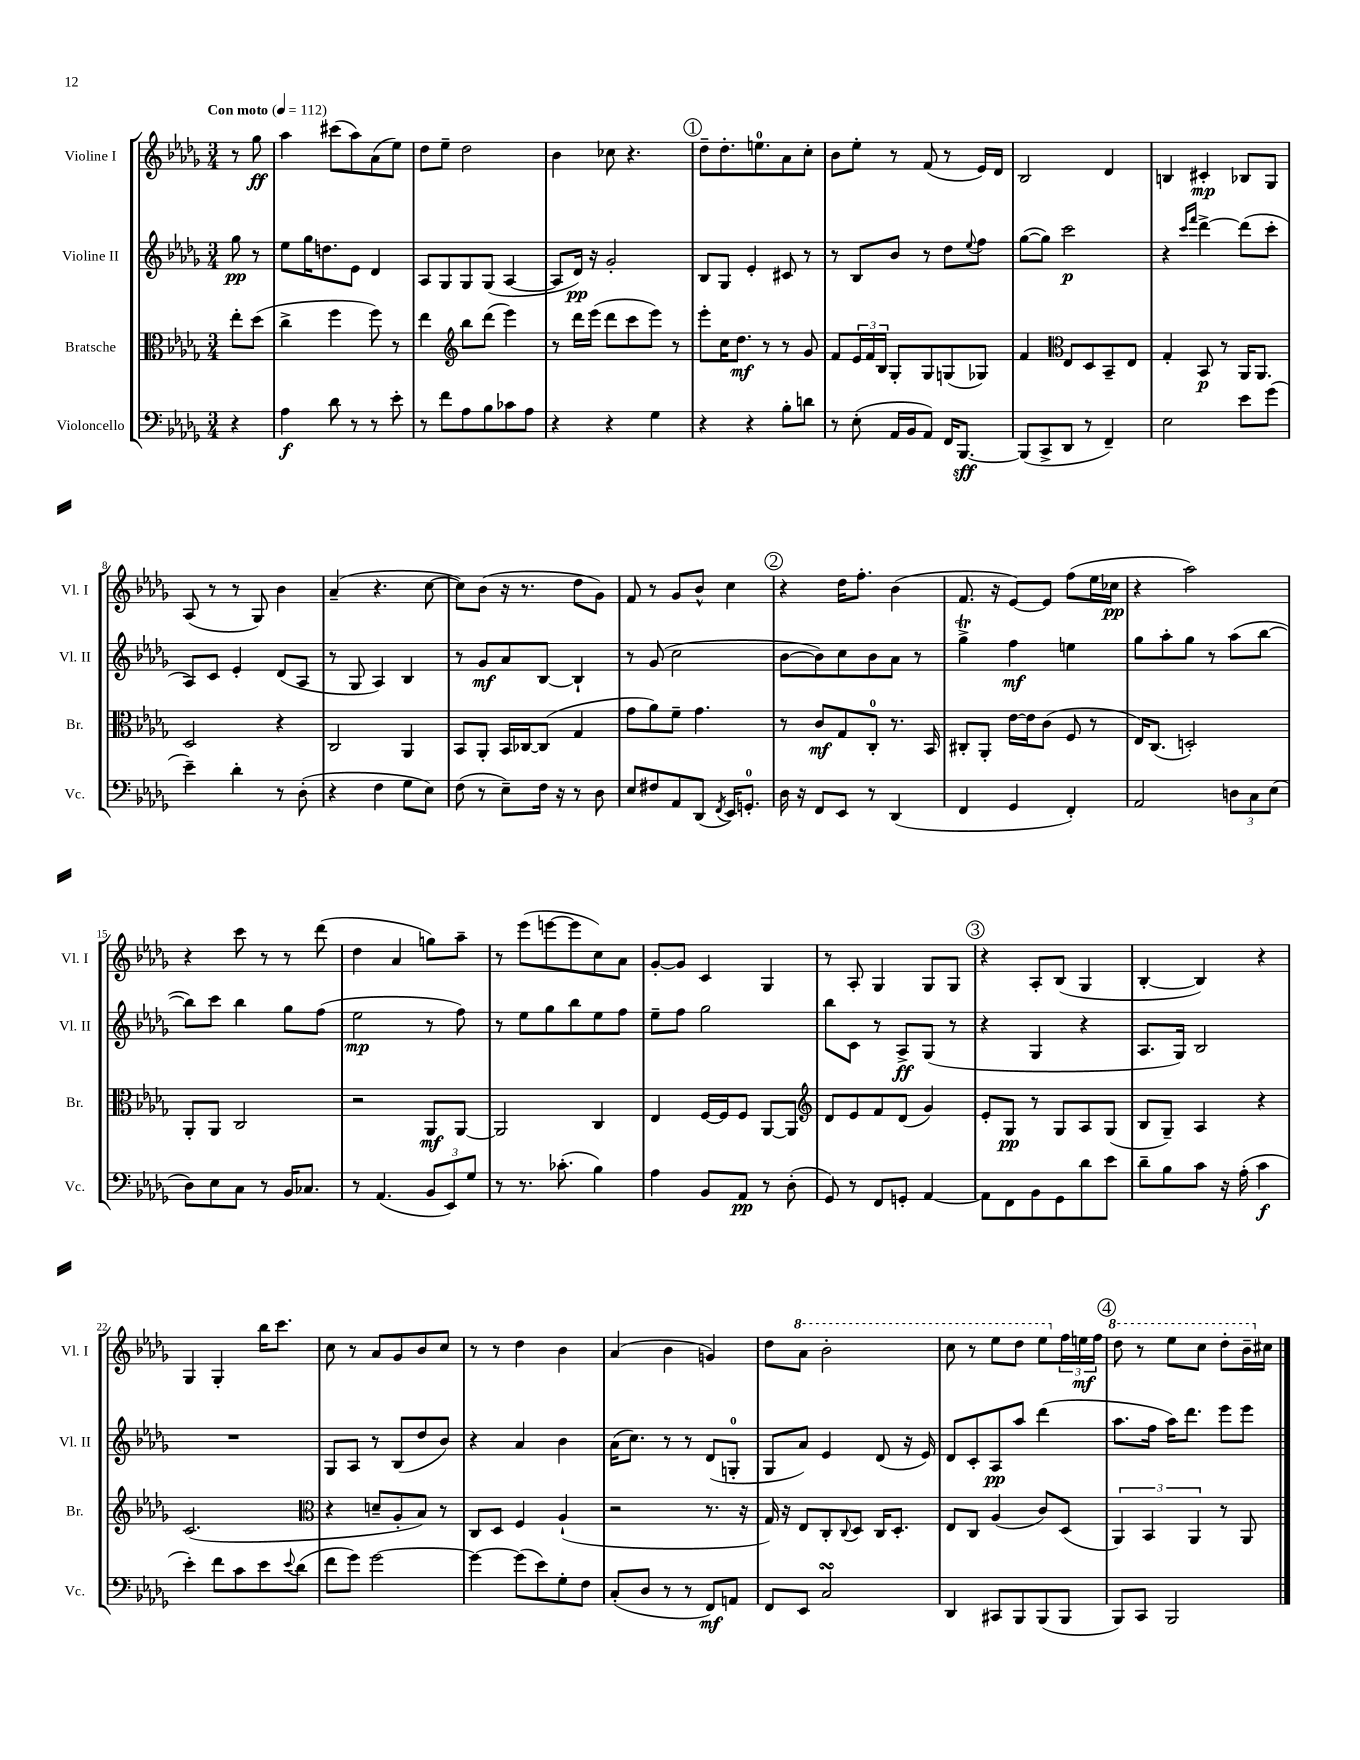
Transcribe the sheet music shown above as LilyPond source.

<<
\new StaffGroup <<
\new Staff = "s0" \with { instrumentName = "Violine I" shortInstrumentName = "Vl. I" } {
    \clef treble \key des \major \numericTimeSignature \time 3/4 \partial 4 \tempo "Con moto" 4 = 112
    r8 ges''8\ff |
    aes''4 cis'''8( aes''8) aes'8( ees''8) |
    des''8 ees''8-- des''2 |
    bes'4 ces''8 r4. |
    \mark \markup { \circle "1" } des''8-- des''8.-. e''8.-0 aes'8 c''8-. |
    bes'8 ees''8-. r8 f'8( r8 ees'16) des'16 |
    bes2 des'4 |
    b4 cis'4-.\mp bes8 ges8 |
    aes8( r8 r8 ges8) bes'4 |
    aes'4--( r4. c''8~ |
    c''8) bes'8( r16 r8. des''8 ges'8) |
    f'8 r8 ges'8 bes'8-^ c''4 |
    \mark \markup { \circle "2" } r4 des''16 f''8.-. bes'4( |
    f'8. r16 ees'8~) ees'8 f''8( ees''16 ces''16\pp |
    r4 aes''2) |
    r4 c'''8 r8 r8 des'''8( |
    des''4 aes'4 g''8) aes''8-- |
    r8 ees'''8( e'''8~ e'''8 c''8) aes'8 |
    ges'8~-. ges'8 c'4 ges4 |
    r8 aes8-. ges4 ges8 ges8 |
    \mark \markup { \circle "3" } r4 aes8-. bes8( ges4 |
    bes4~-. bes4) r4 |
    ges4 ges4-. bes''16 c'''8. |
    c''8 r8 aes'8 ges'8 bes'8 c''8 |
    r8 r8 des''4 bes'4 |
    aes'4( bes'4 g'4) |
    des''8 \ottava #1 aes''8 bes''2-. |
    c'''8 r8 ees'''8 des'''8 ees'''8 \ottava #0 \tuplet 3/2 { f''16 e''16\mf f''16 } |
    \mark \markup { \circle "4" } \ottava #1 des'''8 r8 ees'''8 c'''8 des'''8-. bes''16-- \ottava #0 cis''16 \bar "|." |
}
\new Staff = "s1" \with { instrumentName = "Violine II" shortInstrumentName = "Vl. II" } {
    \clef treble \key des \major \numericTimeSignature \time 3/4 \partial 4
    ges''8\pp r8 |
    ees''8 ges''16 d''8. ees'8 des'4 |
    aes8 ges8 ges8 ges8( aes4~ |
    aes8 des'16\pp) r16 ges'2-. |
    \mark \markup { \circle "1" } bes8 ges8 ees'4-. cis'8 r8 |
    r8 bes8 bes'8 r8 des''8 \appoggiatura { ees''8 } f''8 |
    ges''8~( ges''8) c'''2\p |
    r4 \grace { c'''16 f'''16 } des'''4~-> des'''8( c'''8-. |
    aes8) c'8 ees'4-. des'8( aes8 |
    r8 ges8 aes4) bes4 |
    r8 ges'8\mf aes'8 bes8~ bes4-! |
    r8 ges'8( c''2 |
    \mark \markup { \circle "2" } bes'8~ bes'8) c''8 bes'8 aes'8 r8 |
    ges''4->\trill f''4\mf e''4 |
    ges''8 aes''8-. ges''8 r8 aes''8( bes''8~ |
    bes''8) c'''8 bes''4 ges''8 f''8( |
    ees''2\mp r8 f''8) |
    r8 ees''8 ges''8 bes''8 ees''8 f''8 |
    ees''8-- f''8 ges''2 |
    bes''8 c'8 r8 aes8->\ff ges8( r8 |
    \mark \markup { \circle "3" } r4 ges4 r4 |
    aes8. ges16) bes2 |
    R2. |
    ges8 aes8 r8 bes8( des''8 bes'8) |
    r4 aes'4 bes'4 |
    aes'16( c''8.) r8 r8 des'8( g8-0-. |
    ges8 aes'8) ees'4 des'8( r16 ees'16) |
    des'8 c'8-. aes8\pp aes''8 des'''4( |
    \mark \markup { \circle "4" } aes''8. f''16 aes''16) des'''8. ees'''8 ees'''8 \bar "|." |
}
\new Staff = "s2" \with { instrumentName = "Bratsche" shortInstrumentName = "Br." } {
    \clef alto \key des \major \numericTimeSignature \time 3/4 \partial 4
    ees''8-. des''8( |
    c''4-> f''4 f''8) r8 |
    ees''4 \clef treble bes''8 des'''8( ees'''4) |
    r8 des'''16 ees'''16( des'''8 c'''8 ees'''8) r8 |
    \mark \markup { \circle "1" } ees'''8-. c''16 des''8.\mf r8 r8 ges'8 |
    f'8 \tuplet 3/2 { ees'16 f'16 bes16 } ges8-. ges8 g8( ges8) |
    f'4 \clef alto ees8 des8 bes,8-- ees8 |
    ges4-. bes,8\p r8 aes,16 aes,8. |
    des2 r4 |
    c2 aes,4 |
    bes,8 aes,8-. bes,16 ces16~ ces8( ges4 |
    ges'8 aes'8) f'8-- ges'4. |
    \mark \markup { \circle "2" } r8 c'8\mf ges8 c8-0-. r8. bes,16 |
    cis8-. aes,8-. ees'16~ ees'16 c'8( f8 r8 |
    ees16) c8.( d2-.) |
    aes,8-. aes,8 c2 |
    r2 aes,8\mf aes,8~ |
    aes,2 c4 |
    ees4 f16~ f16 f8 aes,8~ aes,8 |
    \clef treble des'8 ees'8 f'8 des'8( ges'4) |
    \mark \markup { \circle "3" } ees'8-. ges8\pp r8 ges8 aes8 ges8( |
    bes8 ges8--) aes4 r4 |
    c'2.( |
    \clef alto r4 d'8-- aes8-. bes8) r8 |
    c8 des8 f4 aes4-!( |
    r2 r8. r16 |
    ges16) r16 ees8 c8-. \appoggiatura { c8 } des8 c16 des8.-. |
    ees8 c8 aes4( c'8) des8( |
    \mark \markup { \circle "4" } \tuplet 3/2 { aes,4) bes,4 aes,4 } r8 aes,8 \bar "|." |
}
\new Staff = "s3" \with { instrumentName = "Violoncello" shortInstrumentName = "Vc." } {
    \clef bass \key des \major \numericTimeSignature \time 3/4 \partial 4
    r4 |
    aes4\f des'8 r8 r8 ees'8-. |
    r8 f'8 aes8 bes8 ces'8 aes8 |
    r4 r4 ges4 |
    \mark \markup { \circle "1" } r4 r4 bes8-. d'8 |
    r8 ees8-.( aes,16 bes,16 aes,8) f,16 bes,,8.~\sff |
    bes,,8( c,8-> des,8 r8 f,4--) |
    ees2 ees'8 ges'8( |
    ees'4--) des'4-. r8 des8-.( |
    r4 f4 ges8 ees8) |
    f8( r8 ees8--) f16 r16 r8 des8 |
    ees8 fis8 aes,8 des,8( \acciaccatura { f,8 } ees,16) g,8.-0-. |
    \mark \markup { \circle "2" } des16 r16 f,8 ees,8 r8 des,4( |
    f,4 ges,4 f,4-.) |
    aes,2 \tuplet 3/2 { d8 c8 ees8( } |
    des8) ees8 c8 r8 bes,16 ces8. |
    r8 aes,4.( \tuplet 3/2 { bes,8 ees,8) ges8 } |
    r8 r8. ces'8.-.( bes4) |
    aes4 bes,8 aes,8\pp r8 des8-.( |
    ges,8) r8 f,8 g,8-. aes,4~ |
    \mark \markup { \circle "3" } aes,8 f,8 bes,8 ges,8 des'8 ees'8 |
    des'8-- bes8 c'8 r16 aes16-.( c'4\f |
    ees'4-.) f'8 c'8 ees'8 \appoggiatura { ees'8 } des'8( |
    f'8 ges'8) ges'2~ |
    ges'4~ ges'8( ees'8) ges8-. f8 |
    c8-.( des8 r8 r8 f,8\mf) a,8 |
    f,8 ees,8 c2\turn |
    des,4 cis,8 bes,,8 bes,,8( bes,,8 |
    \mark \markup { \circle "4" } bes,,8) c,8 bes,,2 \bar "|." |
}
>>
>>
